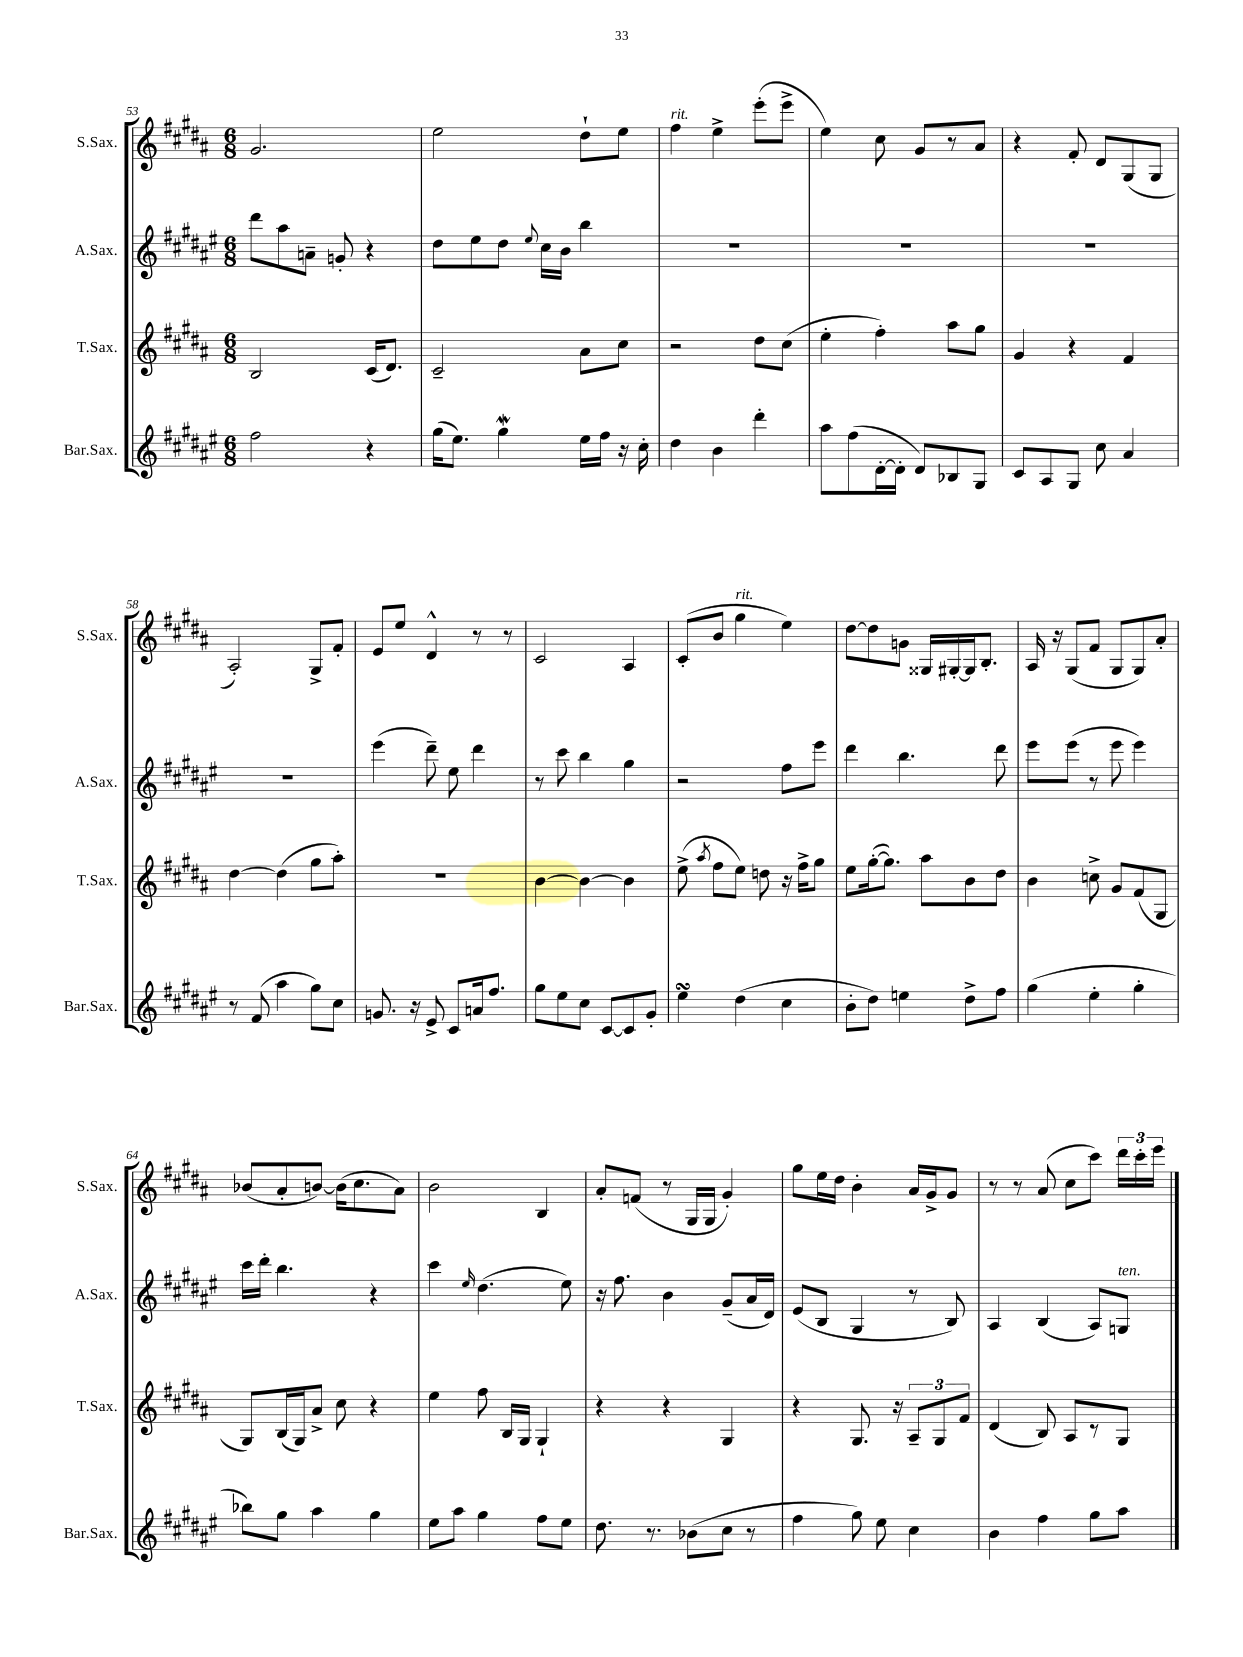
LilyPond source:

<<
\new StaffGroup <<
\new Staff = "s0" \with { instrumentName = "S.Sax." shortInstrumentName = "S.Sax." } {
    \clef treble \key b \major \numericTimeSignature \time 6/8
    \autoBeamOff gis'2. |
    e''2 dis''8[-! e''8] |
    fis''4^\markup { \italic "rit." } e''4-> e'''8[-.( e'''8]-> |
    e''4) cis''8 gis'8[ r8 ais'8] |
    r4 fis'8-. dis'8[ gis8( gis8] |
    ais2-.) gis8[-> fis'8]-. |
    e'8[ e''8] dis'4-^ r8 r8 |
    cis'2 ais4 |
    cis'8[-.( b'8] gis''4^\markup { \italic "rit." } e''4) |
    dis''8[~ dis''8 g'8] gisis16[ gis16~-. gis16 b8.]-. |
    ais16 r16 gis8[( fis'8] gis8[ gis8) ais'8]-. |
    bes'8[( ais'8-. b'8]~) b'16[( cis''8. ais'8]) |
    b'2 b4 |
    ais'8[-. f'8]( r8 gis16[ gis16] gis'4-.) |
    gis''8[ e''16 dis''16] b'4-. ais'16[ gis'16-> gis'8] |
    r8 r8 ais'8( cis''8[ cis'''8]) \tuplet 3/2 { dis'''16[ cis'''16-. e'''16] } \bar "|." |
}
\new Staff = "s1" \with { instrumentName = "A.Sax." shortInstrumentName = "A.Sax." } {
    \clef treble \key fis \major \numericTimeSignature \time 6/8
    \autoBeamOff dis'''8[ ais''8 a'8]-- g'8-. r4 |
    dis''8[ eis''8 dis''8] \appoggiatura { eis''8 } cis''16[ b'16] b''4 |
    R2. |
    R2. |
    R2. |
    R2. |
    eis'''4( dis'''8--) eis''8 dis'''4 |
    r8 cis'''8 b''4 gis''4 |
    r2 fis''8[ eis'''8] |
    dis'''4 b''4. dis'''8 |
    eis'''8[ eis'''8]( r8 eis'''8 eis'''4) |
    cis'''16[ dis'''16]-. b''4. r4 |
    cis'''4 \grace { eis''16 } dis''4.( eis''8) |
    r16 fis''8. b'4 gis'8[--( ais'16 dis'16]) |
    eis'8[( b8] gis4 r8 b8) |
    ais4 b4( ais8[) g8]^\markup { \italic "ten." } \bar "|." |
}
\new Staff = "s2" \with { instrumentName = "T.Sax." shortInstrumentName = "T.Sax." } {
    \clef treble \key b \major \numericTimeSignature \time 6/8
    \autoBeamOff b2 cis'16[( dis'8.]) |
    cis'2-- ais'8[ cis''8] |
    r2 dis''8[ cis''8]( |
    e''4-. fis''4-.) ais''8[ gis''8] |
    gis'4 r4 fis'4 |
    dis''4~ dis''4( gis''8[ ais''8]-.) |
    R2. |
    b'4~ b'4~ b'4 |
    e''8->( \acciaccatura { ais''8 } fis''8[ e''8]) d''8 r16 fis''16[-> gis''8] |
    e''8[ gis''16~-.( gis''8.]) ais''8[ b'8 dis''8] |
    b'4 c''8-> gis'8[ fis'8( gis8] |
    gis8[) b16( gis16) ais'8]-> cis''8 r4 |
    e''4 fis''8 b16[ gis16] gis4-! |
    r4 r4 gis4 |
    r4 gis8. r16 \tuplet 3/2 { ais8[-- gis8 fis'8] } |
    dis'4( b8) ais8[ r8 gis8] \bar "|." |
}
\new Staff = "s3" \with { instrumentName = "Bar.Sax." shortInstrumentName = "Bar.Sax." } {
    \clef treble \key fis \major \numericTimeSignature \time 6/8
    \autoBeamOff fis''2 r4 |
    gis''16[( eis''8.]) gis''4\mordent eis''16[ fis''16] r16 cis''16-. |
    dis''4 b'4 dis'''4-. |
    ais''8[ fis''8( dis'16~-. dis'16]-. dis'8[) bes8 gis8] |
    cis'8[ ais8 gis8] cis''8 ais'4 |
    r8 fis'8( ais''4 gis''8[) cis''8] |
    g'8. r16 eis'8-> cis'8[ a'16 fis''8.] |
    gis''8[ eis''8 cis''8] cis'8[~ cis'8 gis'8]-. |
    eis''4\turn dis''4( cis''4 |
    b'8[-. dis''8]) e''4 dis''8[-> fis''8] |
    gis''4( eis''4-. gis''4-. |
    bes''8[) gis''8] ais''4 gis''4 |
    eis''8[ ais''8] gis''4 fis''8[ eis''8] |
    dis''8. r8. bes'8[( cis''8] r8 |
    fis''4 gis''8) eis''8 cis''4 |
    b'4 fis''4 gis''8[ ais''8] \bar "|." |
}
>>
>>
\layout { \context { \Score currentBarNumber = #53 } }
